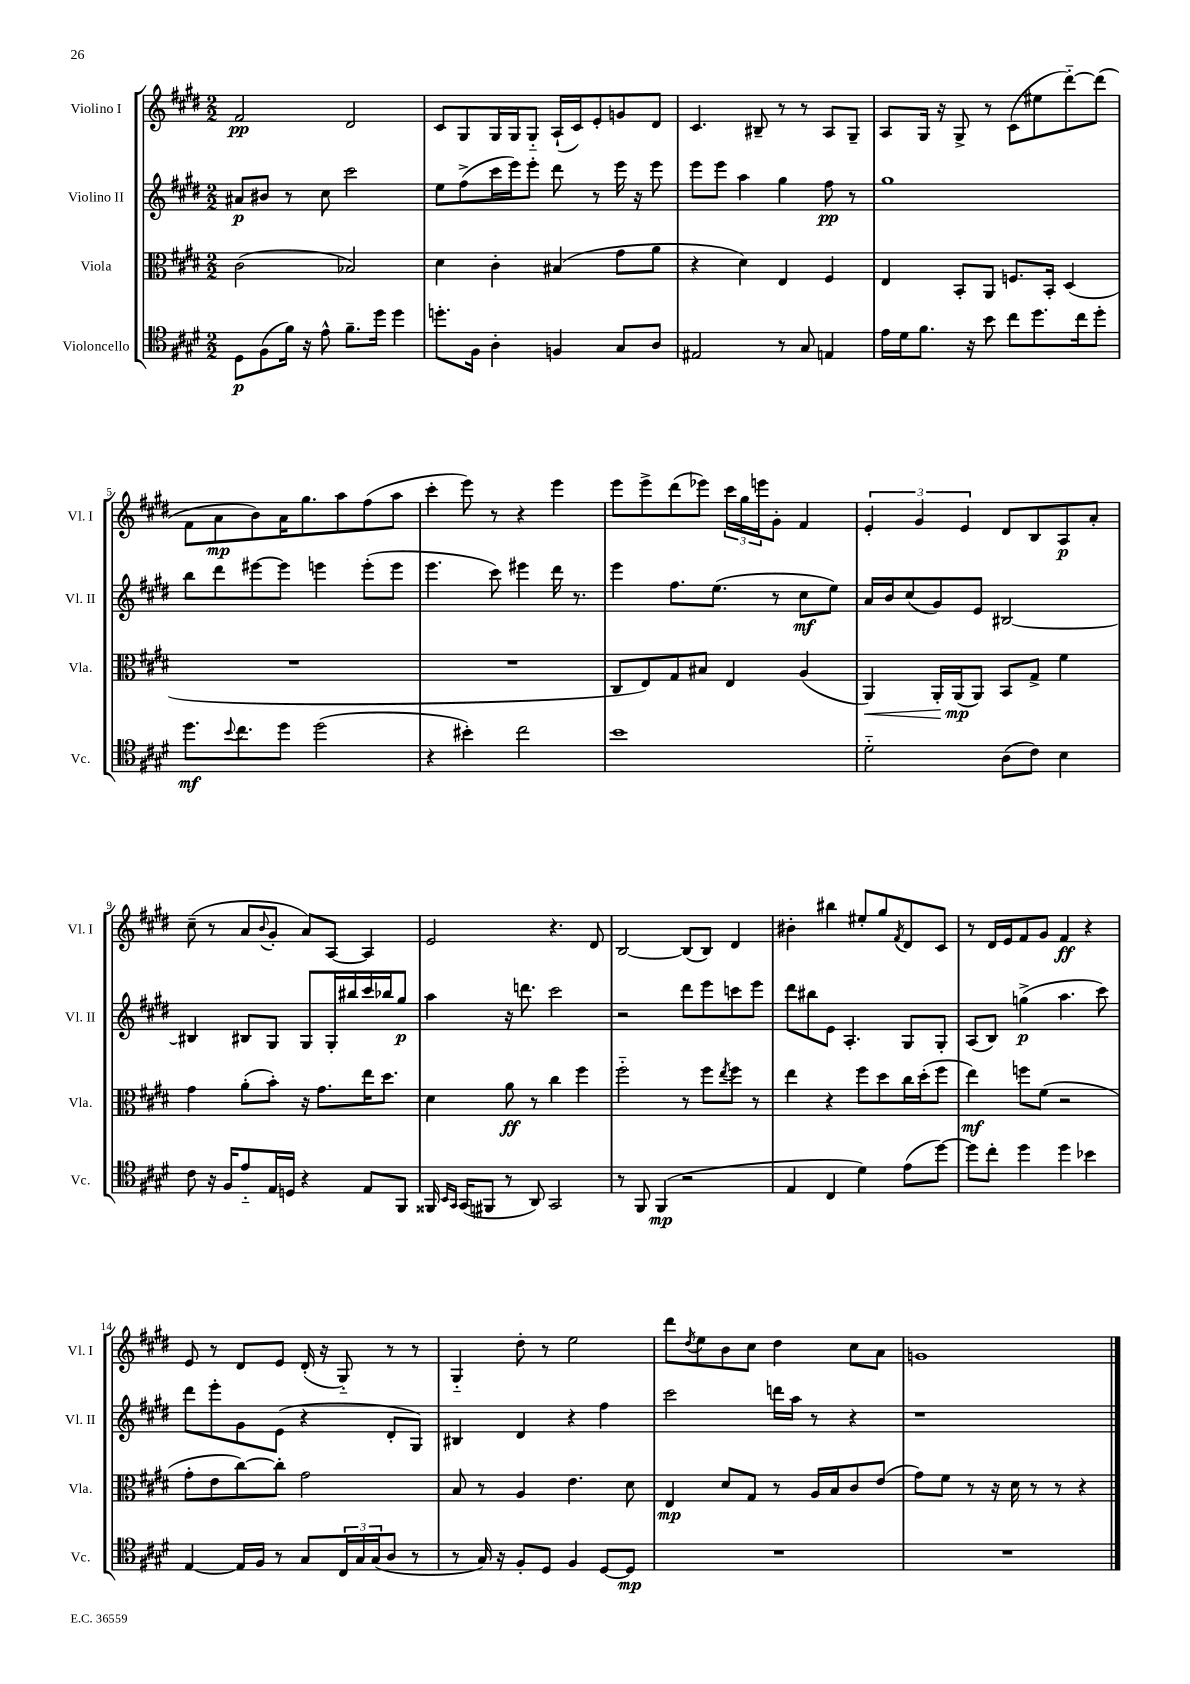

**kern	**dynam	**kern	**dynam	**kern	**dynam	**kern	**dynam
*part4	*part4	*part3	*part3	*part2	*part2	*part1	*part1
*staff4	*staff4	*staff3	*staff3	*staff2	*staff2	*staff1	*staff1
*I"Violoncello	*	*I"Viola	*	*I"Violino II	*	*I"Violino I	*
*I'Vc.	*	*I'Vla.	*	*I'Vl. II	*	*I'Vl. I	*
*clefC4	*	*clefC3	*	*clefG2	*	*clefG2	*
*k[f#c#g#d#]	*	*k[f#c#g#d#]	*	*k[f#c#g#d#]	*	*k[f#c#g#d#]	*
*M2/2	*	*M2/2	*	*M2/2	*	*M2/2	*
=1	=1	=1	=1	=1	=1	=1	=1
8D#\L	p	(2c#\	.	8a#X/L	p	2f#/	pp
(8F#\	.	.	.	8b#X/J	.	.	.
16f#\Jk)	.	.	.	8r	.	.	.
16r	.	.	.	.	.	.	.
8e^^\	.	.	.	8cc#\	.	.	.
8.f#~\L	.	2B-X/)	.	2ccc#\	.	2d#/	.
16dd#\Jk	.	.	.	.	.	.	.
4dd#\	.	.	.	.	.	.	.
=2	=2	=2	=2	=2	=2	=2	=2
8.ddn'\L	.	4d#\	.	8ee\L	.	8c#/L	.
.	.	.	.	(8ff#^\	.	8G#/	.
16F#\Jk	.	.	.	.	.	.	.
4A'\	.	4c#'\	.	16ccc#\L	.	16G#/L	.
.	.	.	.	16eee\J)	.	16G#/J	.
.	.	.	.	8eee'\J	.	8G#/J	.
4Fn/	.	(4B#X/	.	8ddd#\	.	(16A`/LL	.
.	.	.	.	.	.	16c#/J)	.
.	.	.	.	8r	.	8e'/	.
8G#/L	.	8g#\L	.	16eee\	.	8gn/	.
.	.	.	.	16r	.	.	.
8A/J	.	8a\J	.	8eee\	.	8d#/J	.
=3	=3	=3	=3	=3	=3	=3	=3
2E#X/	.	4r	.	8eee\L	.	4.c#/	.
.	.	.	.	8eee\J	.	.	.
.	.	4d#\)	.	4aa\	.	.	.
.	.	.	.	.	.	8B#X~/	.
8r	.	4E/	.	4gg#\	.	8r	.
8G#/	.	.	.	.	.	8r	.
4En/	.	4F#/	.	8ff#\	pp	8A/L	.
.	.	.	.	8r	.	8G#~/J	.
=4	=4	=4	=4	=4	=4	=4	=4
16e\LL	.	4E/	.	1gg#	.	8A/L	.
16d#\J	.	.	.	.	.	.	.
8.f#\J	.	.	.	.	.	16G#/Jk	.
.	.	.	.	.	.	16r	.
.	.	8BB'/L	.	.	.	8G#^/	.
16r	.	.	.	.	.	.	.
8b\	.	8AA/J	.	.	.	8r	.
8cc#\L	.	8.Fn/L	.	.	.	(8c#\L	.
8.dd#\	.	.	.	.	.	8ee#X\	.
.	.	16BB'/Jk	.	.	.	.	.
.	.	(4D#/	.	.	.	[8ddd#\)	.
16cc#\k	.	.	.	.	.	.	.
8dd#'\J	.	.	.	.	.	(8ddd#\J]	.
!!LO:LB:g=z
=5	=5	=5	=5	=5	=5	=5	=5
8.dd#\L	mf	1r	.	8bb\L	.	8f#\L	.
.	.	.	.	8ddd#\	.	8a\	mp
8qqb/	.	.	.	.	.	.	.
8.cc#\	.	.	.	.	.	.	.
.	.	.	.	[8eee#X\	.	8b\)	.
8dd#\J	.	.	.	8eee#\J]	.	16a\K	.
.	.	.	.	.	.	8.gg#\	.
(2dd#\	.	.	.	4eeen\	.	.	.
.	.	.	.	.	.	8aa\	.
.	.	.	.	(8eee'\L	.	(8ff#\	.
.	.	.	.	8eee\J	.	8aa\J	.
=6	=6	=6	=6	=6	=6	=6	=6
4r	.	1r	.	4.eee\	.	4ccc#'\	.
4b#X'\)	.	.	.	.	.	8eee\)	.
.	.	.	.	8ccc#\)	.	8r	.
2cc#\	.	.	.	4eee#X\	.	4r	.
.	.	.	.	16ddd#\	.	4eee\	.
.	.	.	.	8.r	.	.	.
=7	=7	=7	=7	=7	=7	=7	=7
1b	.	8C#/L	.	4eee\	.	8eee\L	.
.	.	8E/)	.	.	.	8eee^\	.
.	.	8G#/	.	8.ff#\L	.	(8ddd#\	.
.	.	8B#X/J	.	.	.	8eee-X\J)	.
.	.	.	.	(8.ee\J	.	.	.
.	.	4E/	.	.	.	24ccc#\LL	.
.	.	.	.	.	.	24gg#\	.
.	.	.	.	.	.	24eeen\J	.
.	.	.	.	8r	.	8g#'\J	.
.	.	(4A/	.	8cc#\L	mf	4f#/	.
.	.	.	.	8ee\J)	.	.	.
=8	=8	=8	=8	=8	=8	=8	=8
!	!	!	!LO:HP:b	!	!	!	!
2d#\	.	4AA/)	<	16a/LL	.	6e'/	.
.	.	.	.	16b/J	.	.	.
.	.	.	.	(8cc#/	.	.	.
.	.	.	.	.	.	6g#/	.
.	.	16AA'/LL	.	8g#/)	.	.	.
.	.	(16AA/J	mp	.	.	.	.
.	.	.	.	.	.	6e/	.
.	.	8AA/J)	[	8e/J	.	.	.
(8A\L	.	8BB/L	.	[2B#X/	.	8d#/L	.
8c#\J)	.	8G#^/J	.	.	.	8B/	.
4B\	.	4f#\	.	.	.	8A/	p
.	.	.	.	.	.	8a'/J	.
!!LO:LB:g=z
=9	=9	=9	=9	=9	=9	=9	=9
8c#\	.	4g#\	.	4B#X/]	.	(8cc#~\	.
16r	.	.	.	.	.	8r	.
16F#/KL	.	.	.	.	.	.	.
8e/	.	(8a'\L	.	8B#X/L	.	8a/L	.
.	.	.	.	.	.	8qqb/	.
16E/L	.	8b'\J)	.	8G#/J	.	8g#'/J	.
16Dn/JJ	.	.	.	.	.	.	.
4r	.	16r	.	8G#/L	.	8a/L)	.
.	.	8.g#\L	.	.	.	.	.
.	.	.	.	16G#'/L	.	[8A/J	.
.	.	.	.	16bb#X/	.	.	.
8E/L	.	16ee\K	.	16ccc#/	.	4A/]	.
.	.	8.dd#\J	.	16bb-X/J	.	.	.
8FF#/J	.	.	.	8gg#/J	p	.	.
=10	=10	=10	=10	=10	=10	=10	=10
16FF##X/	.	4d#\	.	4aa\	.	2e/	.
16qqBB/LL	.	.	.	.	.	.	.
16qqGG#/JJ	.	.	.	.	.	.	.
(16GG#/KL	.	.	.	.	.	.	.
8FF#X/J	.	.	.	.	.	.	.
8r	.	8a\	ff	16r	.	.	.
.	.	.	.	8.dddn\	.	.	.
8AA/)	.	8r	.	.	.	.	.
2GG#/	.	4cc#\	.	2ccc#\	.	4.r	.
.	.	4ff#\	.	.	.	.	.
.	.	.	.	.	.	8d#/	.
=11	=11	=11	=11	=11	=11	=11	=11
8r	.	2ff#\	.	2r	.	[2B/	.
8FF#/	.	.	.	.	.	.	.
(4FF#/	mp	.	.	.	.	.	.
2r	.	8r	.	8ddd#\L	.	(8B/L]	.
.	.	8ff#\L	.	8eee\	.	8B/J)	.
.	.	8qee/	.	.	.	.	.
.	.	8ff#\J	.	8cccn\	.	4d#/	.
.	.	8r	.	8eee\J	.	.	.
=12	=12	=12	=12	=12	=12	=12	=12
4E/	.	4ee\	.	8ddd#\L	.	4b#X'\	.
.	.	.	.	8bb#X\	.	.	.
4C#/	.	4r	.	8e\J	.	4bb#X\	.
.	.	.	.	4.A'/	.	.	.
4d#\)	.	8ff#\L	.	.	.	8ee#X'/L	.
.	.	8dd#\	.	.	.	8gg#/	.
.	.	.	.	.	.	8qf#/	.
(8e\L	.	16cc#\L	.	8G#/L	.	8d#/	.
.	.	(16dd#'\J	.	.	.	.	.
[8dd#\J)	.	8ff#\J	.	8G#'/J	.	8c#/J	.
=13	=13	=13	=13	=13	=13	=13	=13
8dd#\L]	.	4ee\)	mf	(8A/L	.	8r	.
8cc#'\J	.	.	.	8B/J)	.	16d#/LL	.
.	.	.	.	.	.	16e/J	.
4dd#\	.	8ffn\L	.	(4ggn^\	p	8f#/	.
.	.	(8f#\J	.	.	.	8g#/J	.
4dd#\	.	2r	.	4.aa\	.	4f#/	ff
4b-X\	.	.	.	.	.	4r	.
.	.	.	.	8ccc#\)	.	.	.
!!LO:LB:g=z
=14	=14	=14	=14	=14	=14	=14	=14
[4E/	.	8g#'\L	.	8ddd#\L	.	8e/	.
.	.	8e\	.	8eee'\	.	8r	.
16E/LL]	.	[8cc#\)	.	8g#\	.	8d#/L	.
16F#/JJ	.	.	.	.	.	.	.
8r	.	8cc#'\J]	.	(8e\J	.	8e/J	.
8G#/L	.	2g#\	.	4r	.	(16d#'/	.
.	.	.	.	.	.	16r	.
24C#/L	.	.	.	.	.	8G#/)	.
24G#/	.	.	.	.	.	.	.
(24G#/J	.	.	.	.	.	.	.
8A/J	.	.	.	8d#'/L	.	8r	.
8r	.	.	.	8G#/J)	.	8r	.
=15	=15	=15	=15	=15	=15	=15	=15
8r	.	8B/	.	4B#X/	.	4G#/	.
16G#/)	.	8r	.	.	.	.	.
16r	.	.	.	.	.	.	.
8F#'/L	.	4A/	.	4d#/	.	8dd#'\	.
8D#/J	.	.	.	.	.	8r	.
4F#/	.	4.e\	.	4r	.	2ee\	.
[8D#/L	.	.	.	4ff#\	.	.	.
8D#/J]	mp	8d#\	.	.	.	.	.
=16	=16	=16	=16	=16	=16	=16	=16
1r	.	4E/	mp	2ccc#\	.	8ddd#\L	.
.	.	.	.	.	.	8qdd#/	.
.	.	.	.	.	.	8ee\	.
.	.	8d#/L	.	.	.	8b\	.
.	.	8G#/J	.	.	.	8cc#\J	.
.	.	8r	.	16dddn\LL	.	4dd#\	.
.	.	.	.	16aa\JJ	.	.	.
.	.	16A/LL	.	8r	.	.	.
.	.	16B/J	.	.	.	.	.
.	.	8c#/	.	4r	.	8cc#\L	.
.	.	(8e/J	.	.	.	8a\J	.
=17	=17	=17	=17	=17	=17	=17	=17
1r	.	8g#\L)	.	1r	.	1gn	.
.	.	8f#\J	.	.	.	.	.
.	.	8r	.	.	.	.	.
.	.	16r	.	.	.	.	.
.	.	16d#\	.	.	.	.	.
.	.	8r	.	.	.	.	.
.	.	8r	.	.	.	.	.
.	.	4r	.	.	.	.	.
==	==	==	==	==	==	==	==
*-	*-	*-	*-	*-	*-	*-	*-
